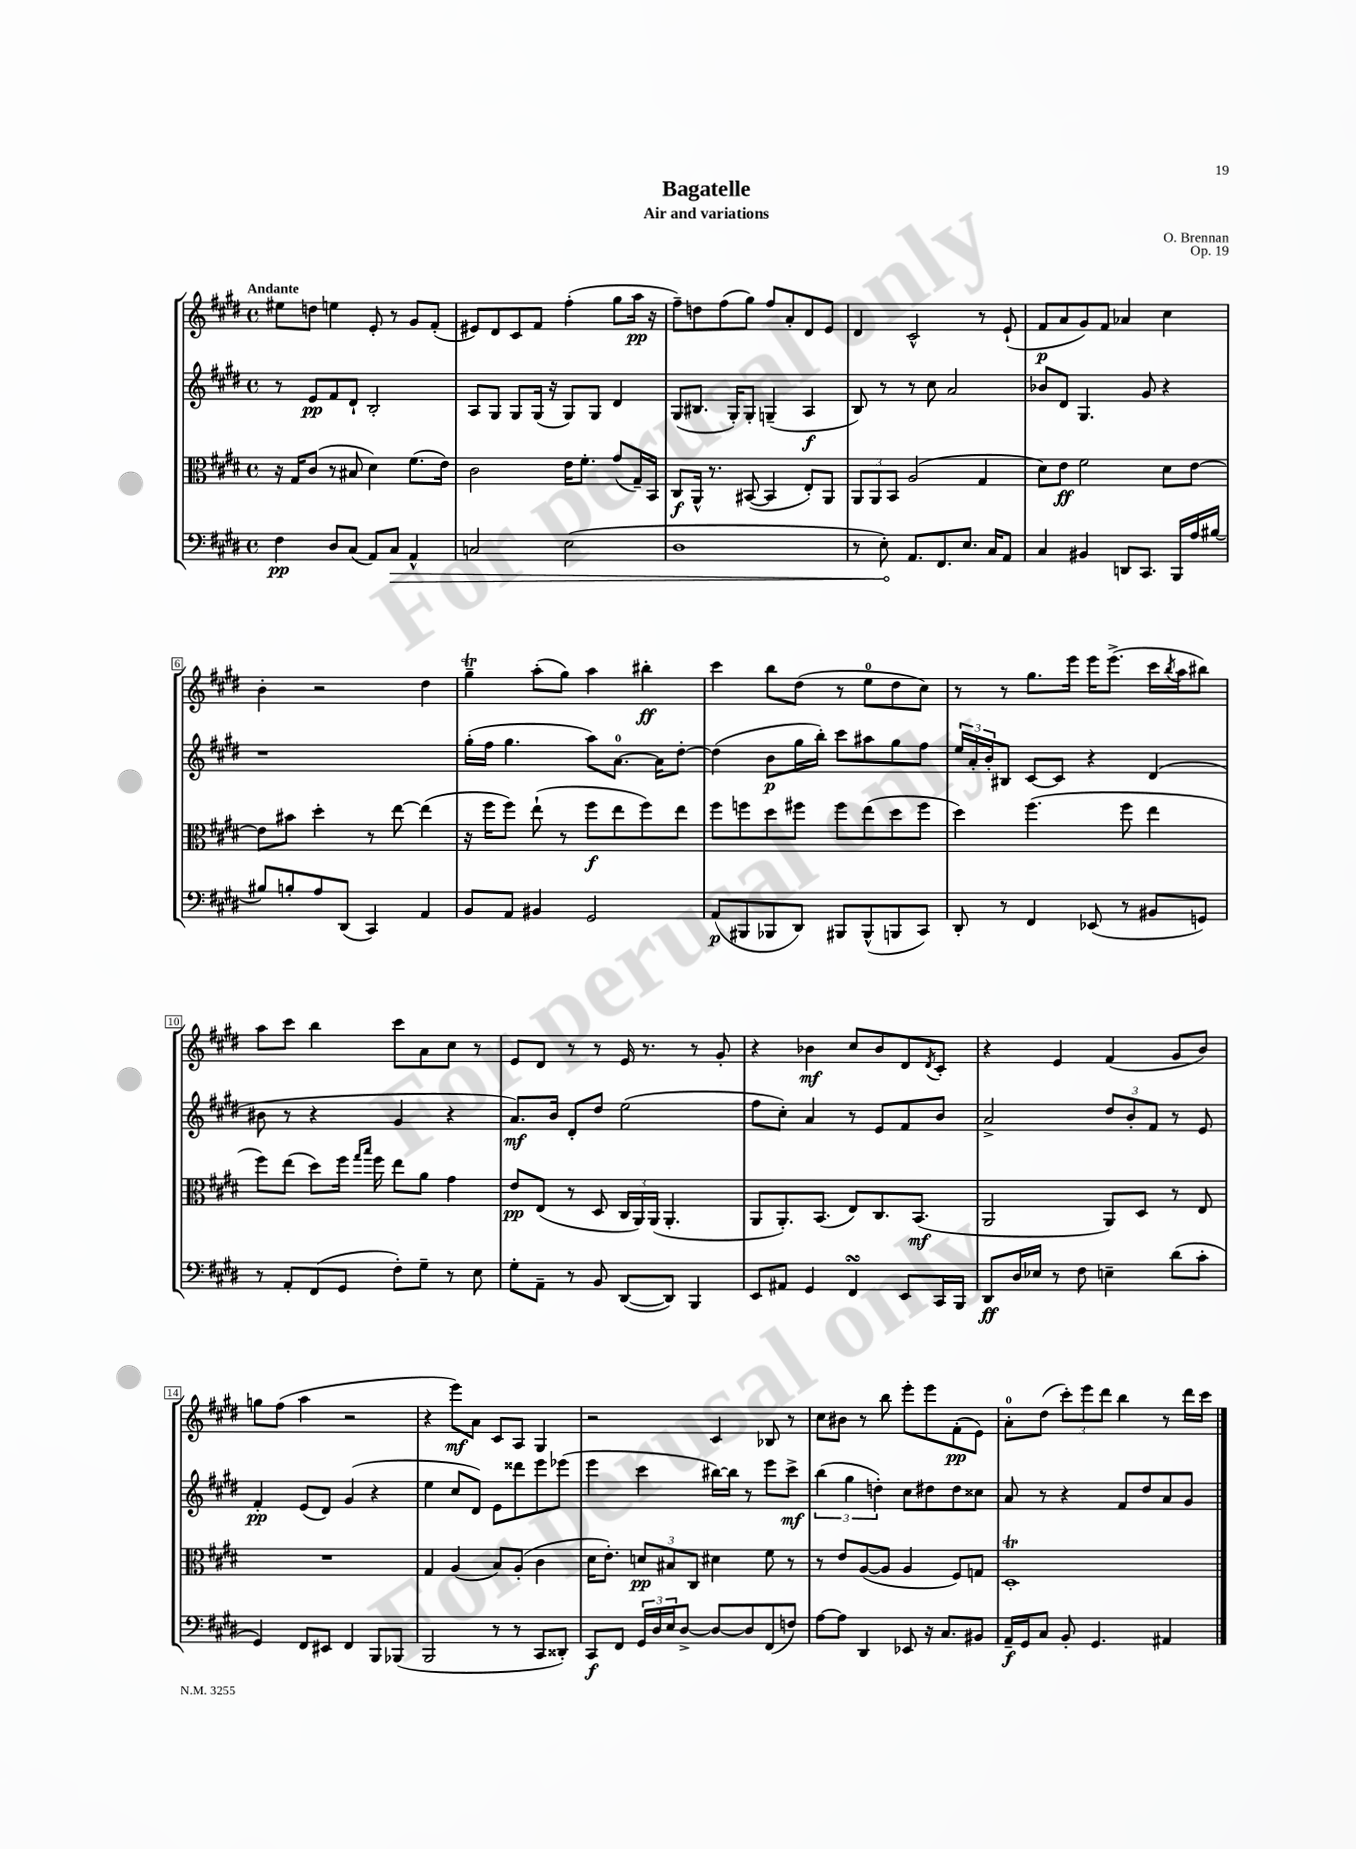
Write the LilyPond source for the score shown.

\header { title = "Bagatelle" composer = "O. Brennan" subtitle = "Air and variations" opus = "Op. 19" }
<<
\new StaffGroup <<
\new Staff = "s0" {
    \clef treble \key e \major \defaultTimeSignature \time 4/4 \tempo "Andante"
    eis''8 d''8 e''4 e'8-. r8 gis'8 fis'8-.( |
    eis'8) dis'8 cis'8 fis'8 fis''4-.( gis''8 a''16\pp r16 |
    fis''8--) d''8 fis''8( gis''8) fis''8 a'8-. dis'8 e'8 |
    dis'4 cis'2-^ r8 e'8-!( |
    fis'8\p a'8 gis'8) fis'8 aes'4 cis''4 |
    b'4-. r2 dis''4 |
    gis''4--\trill a''8-.( gis''8) a''4 bis''4-.\ff |
    cis'''4 b''8 dis''8( r8 e''8-0 dis''8 cis''8) |
    r8 r8 gis''8. e'''16 e'''16 e'''8.->( cis'''16 \acciaccatura { b''8 } a''16 bis''8) |
    a''8 cis'''8 b''4 cis'''8 a'8 cis''8 r8 |
    e'8 dis'8 r8 r8 e'16 r8. r8 gis'8-. |
    r4 bes'4\mf cis''8 bes'8 dis'8 \acciaccatura { dis'8 } cis'8-. |
    r4 e'4 fis'4( gis'8 b'8) |
    g''8 fis''8( a''4 r2 |
    r4 e'''8\mf) a'8 cis'8 a8 gis4 |
    r2 cis'4 bes8 r8 |
    cis''8 bis'8 r8 b''8 e'''8-. e'''8 fis'8-.\pp( e'8) |
    a'8-0-. dis''8( \tuplet 3/2 { cis'''8-.) e'''8 dis'''8 } b''4 r8 dis'''16 cis'''16 \bar "|." |
}
\new Staff = "s1" {
    \clef treble \key e \major \defaultTimeSignature \time 4/4
    r8 e'8\pp fis'8 dis'8-! b2-. |
    a8 gis8 gis8 gis16( r16 gis8) gis8 dis'4 |
    gis8( bis8. gis16-.) gis8-. g4--( a4\f |
    b8) r8 r8 cis''8 a'2 |
    bes'8 dis'8 gis4. gis'8 r4 |
    r1 |
    gis''16-.( fis''16 gis''4. a''8) a'8.-0~ a'16 dis''8~-. |
    dis''4( b'8\p gis''16 b''16-.) cis'''8 ais''8 gis''8 fis''8 |
    \tuplet 3/2 { e''16 a'16-. b'16-. } bis8 cis'8~ cis'8 r4 dis'4( |
    bis'8 r8 r4 gis'4 r4 |
    a'8.\mf) b'16 dis'8-. dis''8 e''2( |
    fis''8 cis''8-.) a'4 r8 e'8 fis'8 b'8 |
    a'2-> \tuplet 3/2 { dis''8 b'8-. fis'8 } r8 e'8 |
    fis'4-.\pp e'8( dis'8) gis'4( r4 |
    e''4 cis''8 dis'8) e'8 disis'''8 e'''8 ees'''8( |
    e'''4 cis'''4 bis''16~) bis''16 r8 e'''8 cis'''8->\mf |
    \tuplet 3/2 { b''4( gis''4 d''4-.) } cis''8 dis''8 dis''8 cisis''8 |
    a'8 r8 r4 fis'8 dis''8 a'8 gis'8 \bar "|." |
}
\new Staff = "s2" {
    \clef alto \key e \major \defaultTimeSignature \time 4/4
    r16 gis16 cis'8( r8 bis8 dis'4) fis'8.( e'16) |
    cis'2 e'16 fis'8.-. gis'8( gis16--) b,16 |
    cis8\f a,16-^ r8. bis,8~( bis,4 e8-.) a,8 |
    \tuplet 3/2 { a,8 a,8 b,8 } a2( gis4 |
    dis'8) e'8\ff fis'2 dis'8 e'8~ |
    e'8 bis'8 dis''4-. r8 e''8~ e''4( |
    r16 fis''16 fis''8) e''8-!( r8 fis''8\f e''8 fis''8) e''8 |
    fis''8 f''8 dis''8 fis''8 fis''8 e''8( dis''8 fis''8 |
    dis''4) fis''4.( fis''8 e''4 |
    fis''8) e''8( dis''8) fis''16 \grace { gis''16 b''16 } fis''16 e''8 a'8 gis'4 |
    e'8\pp e8( r8 dis8 \tuplet 3/2 { cis16 a,16) a,16( } a,4.-. |
    a,8 a,8.-.) b,8.( e8) cis8. b,8.\mf( |
    a,2 a,8) dis8 r8 e8 |
    R1 |
    gis4 a4( b8) a8-.( cis'4 |
    dis'16 e'8.-.) \tuplet 3/2 { d'8\pp bis8 cis8 } dis'4 fis'8 r8 |
    r8 e'8 a8~( a8 a4 fis8) g8 |
    dis1-.\trill \bar "|." |
}
\new Staff = "s3" {
    \clef bass \key e \major \defaultTimeSignature \time 4/4
    fis4\pp dis8 cis8( a,8) \once \override Hairpin.circled-tip = ##t cis8\> a,4-^ |
    c2 e2( |
    dis1 |
    r8 e8-.\!) a,8. fis,8. e8. cis16 a,8 |
    cis4 bis,4 d,8 cis,8. b,,16 a16 bis16~ |
    bis8 b8-. a8 dis,8( cis,4) a,4 |
    b,8 a,8 bis,4 gis,2 |
    a,8\p( bis,,8 bes,,8 dis,8) bis,,8 bis,,8-^( b,,8 cis,8) |
    dis,8-. r8 fis,4 ees,8( r8 bis,8 g,8) |
    r8 a,8-. fis,8( gis,8 fis8-.) gis8-- r8 e8 |
    gis8-. a,8-- r8 b,8 dis,8~( dis,8) b,,4 |
    e,8 ais,8 gis,4 fis,4\turn e,8 cis,16 b,,16 |
    dis,8\ff dis16 ees16 r8 fis8 e4-- dis'8( cis'8-. |
    gis,4) fis,8 eis,8 fis,4 b,,8 bes,,8( |
    b,,2 r8 r8 cis,8 disis,8-.) |
    cis,8\f fis,8 \tuplet 3/2 { gis,16 dis16 e16 } dis8~-> dis8~ dis8 fis,8( f8) |
    a8~ a8 dis,4 ees,8 r16 cis8. bis,8 |
    a,16--\f gis,16 cis8 b,8-. gis,4. ais,4 \bar "|." |
}
>>
>>
\layout { \context { \Score \override BarNumber.stencil = #(make-stencil-boxer 0.1 0.3 ly:text-interface::print) } }
